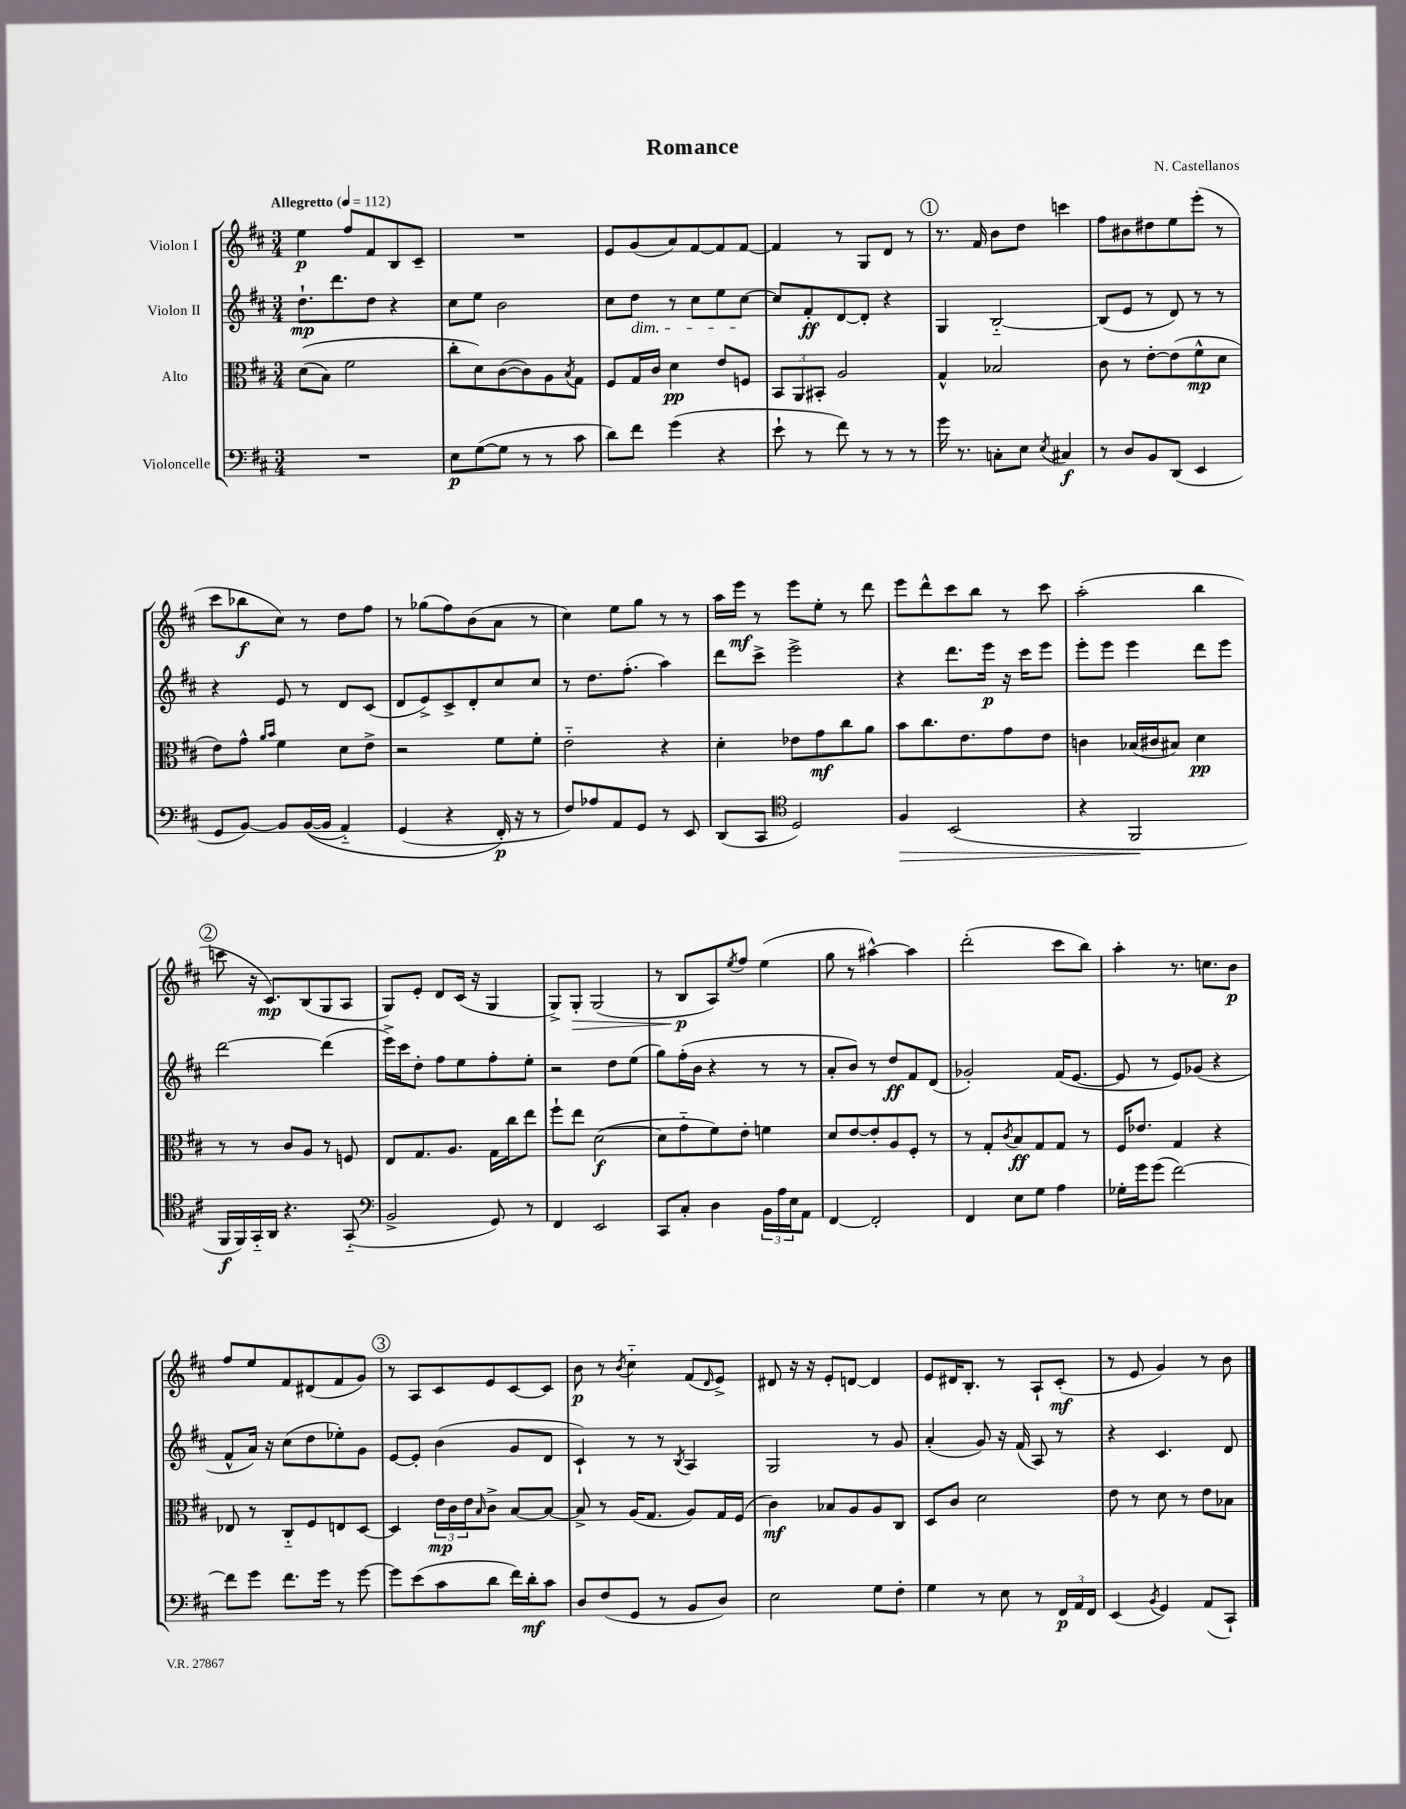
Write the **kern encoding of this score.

**kern	**kern	**kern	**kern
*staff4	*staff3	*staff2	*staff1
*clefF4	*clefC3	*clefG2	*clefG2
*k[f#c#]	*k[f#c#]	*k[f#c#]	*k[f#c#]
*M3/4	*M3/4	*M3/4	*M3/4
*MM112	*MM112	*MM112	*MM112
2.r	&((8d\L	8.dd`\L	4ee\
.	8B\J)	.	.
.	.	8.ddd\	.
.	2f#\	.	8ff#/L
.	.	8dd\J	8f#/
.	.	4r	8B/
.	.	.	8c#~/J
=	=	=	=
8E\L	8cc#'\L	8cc#\L	2.r
([8G\	8d\&)	8ee\J	.
8G\]J	([8c#\	2b\	.
8r	8c#\])	.	.
8r	8A\	.	.
.	8qB/	.	.
8c#\	8G\J	.	.
=	=	=	=
8d\L)	8F#/L	8cc#\L	8e/L
8f#\J	16G/L	8dd\J	(8g/
.	16c#/JJ	.	.
(4g\	4d\	8r	8a/)
.	.	8cc#\L	[8f#/
4r	8e/L	8ee\	8f#/]
.	8F/J	[8cc#\J	[8f#/J
=	=	=	=
8e`\	12BB/L	8cc#/]L	4f#/]
.	12AA/	.	.
8r	.	8f#'/	.
.	12BB#'/J	.	.
8f#\)	2A/	[8d/	8r
8r	.	8d'/]J	8G/L
8r	.	4r	8d/J
8r	.	.	8r
=	=	=	=
16g\	4G^^/	4G/	8.r
8.r	.	.	.
.	.	.	16f#/
8C'\L	2B-/	[2B'~/	8b\L
8E\J	.	.	8dd\J
8qE/	.	.	.
4C#/	.	.	4ccc\
=	=	=	=
8r	8c#\	(8B/]L	8ff#\L
8D/L	8r	8e/J	8b#\
8BB/	[8e'\L	8r	8dd#\
(8DD/J	(8e\]	8d/)	8ee\
4EE/	8f#^^\	8r	(8eee'\J
.	8d\J	8r	8r
=	=	=	=
8GG/L	8e\L)	4r	8ccc#\L
[8BB/J)	8g^^\J	.	8bb-\
.	16qqa/LL	.	.
.	16qqb/JJ	.	.
8BB/]L	4f#\	8e/	8cc#\J)
&(([16BB/L	.	8r	8r
16BB/]JJ	.	.	.
4AA'~/)	8d\L	8d/L	8dd\L
.	8e^\J	(8c#/J	8ff#\J
=	=	=	=
(4GG/	2r	8d/L	8r
.	.	8e^/)	(8gg-\L
4r	.	8c#^/	8ff#\)
.	.	8d'/	(8b\
16FF#'/&)	8f#\L	8cc#/	8a\J
16r	.	.	.
8r	8f#'\J	8cc#/J	8r
=	=	=	=
8F#/L)	2e'~\	8r	4cc#\)
8A-/	.	8.dd\L	.
8AA/	.	.	8ee\L
.	.	(8.ff#'\J	.
8GG/J	.	.	8gg\J
8r	4r	4aa\)	8r
8EE/	.	.	8r
=	=	=	=
(8DD/L	4d'\	8ddd\L	16aa\LL
.	.	.	16eee\JJ
8CC#/J	.	8ccc#^\J	8r
*clefC4	*	*	*
2D/)	8e-\L	2eee^\	8eee\L
.	8g\	.	8ee'\J
.	8cc#\	.	8r
.	8a\J	.	8ddd\
=	=	=	=
4F#/	8b\L	4r	8eee\L
.	8.cc#\	.	8ddd^^\
(2BB/	.	8.ddd\L	8ccc#\
.	8.e\	.	.
.	.	.	8bb\J
.	.	16eee\Jk	.
.	8g\	16r	8r
.	.	16ccc#\LK	.
.	8e\J	8eee\J	8ccc#\
=	=	=	=
4r	4c\	8eee'\L	(2aa'\
.	.	8eee\J	.
2FF#/	(16B-/LL	4eee\	.
.	16c#/J	.	.
.	8B#/J)	.	.
.	4d\	8ddd\L	4bb\
.	.	8eee\J	.
=	=	=	=
16FF#/LL	8r	[2ddd\	8ccc\
16FF#/)	.	.	.
16GG'~/	8r	.	16r
16AA/JJ	.	.	8.c#/L)
4.r	8c#/L	.	.
.	8A/J	.	(8B/
.	8r	(4ddd\]	8G/
(8GG'~/	8F/	.	8A/J
=	=	=	=
*clefF4	*	*	*
2BB^/	8E/L	16eee^\LL)	8G/L)
.	.	16ccc#\J	.
.	8.G/	8dd'\J	8e'/J
.	.	8ff#\L	8d/L
.	8.A/J	.	.
.	.	8ee\	(16c#/Jk
.	.	.	16r
8GG/)	16G\LL	8ff#'\	4G/
.	16cc#\J	.	.
8r	8ee\J	8ee'\J	.
=	=	=	=
4FF#/	8ff#`\L	2r	8G^/L)
.	8ee\J	.	8G'/J
2EE/	([2d\	.	(2G/
.	.	8dd\L	.
.	.	(8ee\J	.
=	=	=	=
8CC#/L	8d\]L	8gg\L)	8r
8C#'/J	8g'~\	(16ff#'\L	8B/L
.	.	16b\JJ	.
4D\	8f#\)	4r	8A/)
.	.	.	8qee/
.	8e'\J	.	8ff#/J
24BB\LL	4f\	8r	(4ee\
24A\	.	.	.
24E\J	.	.	.
8AA\J	.	8r	.
=	=	=	=
[4FF#/	8d/L	8a'/L	8gg\
.	[8e/	8b/J)	8r
2FF#'/]	8e'/]	8r	[4aa#^^\)
.	8A/	8dd/L	.
.	8F#'/J	8f#/	4aa#\]
.	8r	(8d/J	.
=	=	=	=
4FF#/	8r	2g-'/)	(2ddd'\
.	8G'/L	.	.
.	8qc#/	.	.
8E\L	8B/	.	.
8G\J	8G/	.	.
4A\	8G/J	(16f#/LK	8ccc#\L
.	.	[8.e/J	.
.	8r	.	8bb\J)
=	=	=	=
16G-'\LL	16F#/LK	8e/]	4aa'\
16g\J	8.e-/J	.	.
(8g\J	.	8r	.
[2f#\)	4G/	8e/L)	8.r
.	.	(8g-/J	.
.	.	.	8.cc\L
.	4r	4r	.
.	.	.	8b\J
=	=	=	=
8f#\]L	8E-/	8f#^^/L	8ff#/L
8g\J	8r	16a/Jk)	8ee/
.	.	16r	.
8.f#\L	8C#'~/L	(8cc#\L	8f#/
.	8F#/	8dd\	(8d#/
16g\Jk	.	.	.
8r	8E/	8ee-'\)	8f#/
[8g\	[8D/J	8g\J	8g/J)
=	=	=	=
8g\]L	4D/]	[8e/L	8r
(8e\	.	8e'/]J	8A/L
8c#\	24e\LL	(4b\	8c#/
.	24c#\	.	.
.	24e\J	.	.
.	16qqB/	.	.
8d\J	8c#^\J	.	8e/
16f#\LL)	[8B/L	8g/L	[8c#/
16d'\J	.	.	.
8c#\J	8B/_J	8d/J	8c#/]J
=	=	=	=
8D/L	8B^/]	4c#`/)	8b\
(8F#/	8r	.	8r
.	.	.	8qb/
8GG/J	(16A/LK	8r	4cc#'~\
.	8.G/J	.	.
8r	.	8r	.
.	.	8qB/	.
8BB/L	8A/L)	4A/	(8f#/L
.	.	.	16qqd/
8D/J)	16G/L	.	8e^/J)
.	(16F#/JJ	.	.
=	=	=	=
2E\	4c#\)	2G/	8d#/
.	.	.	16r
.	.	.	16r
.	8B-/L	.	8e'/L
.	8A/	.	[8d/J
8G\L	8A/	8r	4d/]
8F#'\J	8C#/J	8g/	.
=	=	=	=
4G\	8D/L	(4a'/	8e/L
.	8c#/J	.	16d#/K
.	.	.	8.B'/J
8r	2d\	8g/)	.
8E\	.	16r	8r
.	.	(16f#/	.
8r	.	8A/)	8A`/L
24FF#/LL	.	8r	(8c#'/J
24AA/	.	.	.
24FF#/JJ	.	.	.
=	=	=	=
(4EE/	8e\	4r	8r
.	8r	.	8e/
8qBB/	.	.	.
4GG/)	8d\	4.c#/	4g/)
.	8r	.	.
(8AA/L	8e\L	.	8r
8CC#`/J)	8B-\J	8d/	8b\
==	==	==	==
*-	*-	*-	*-
